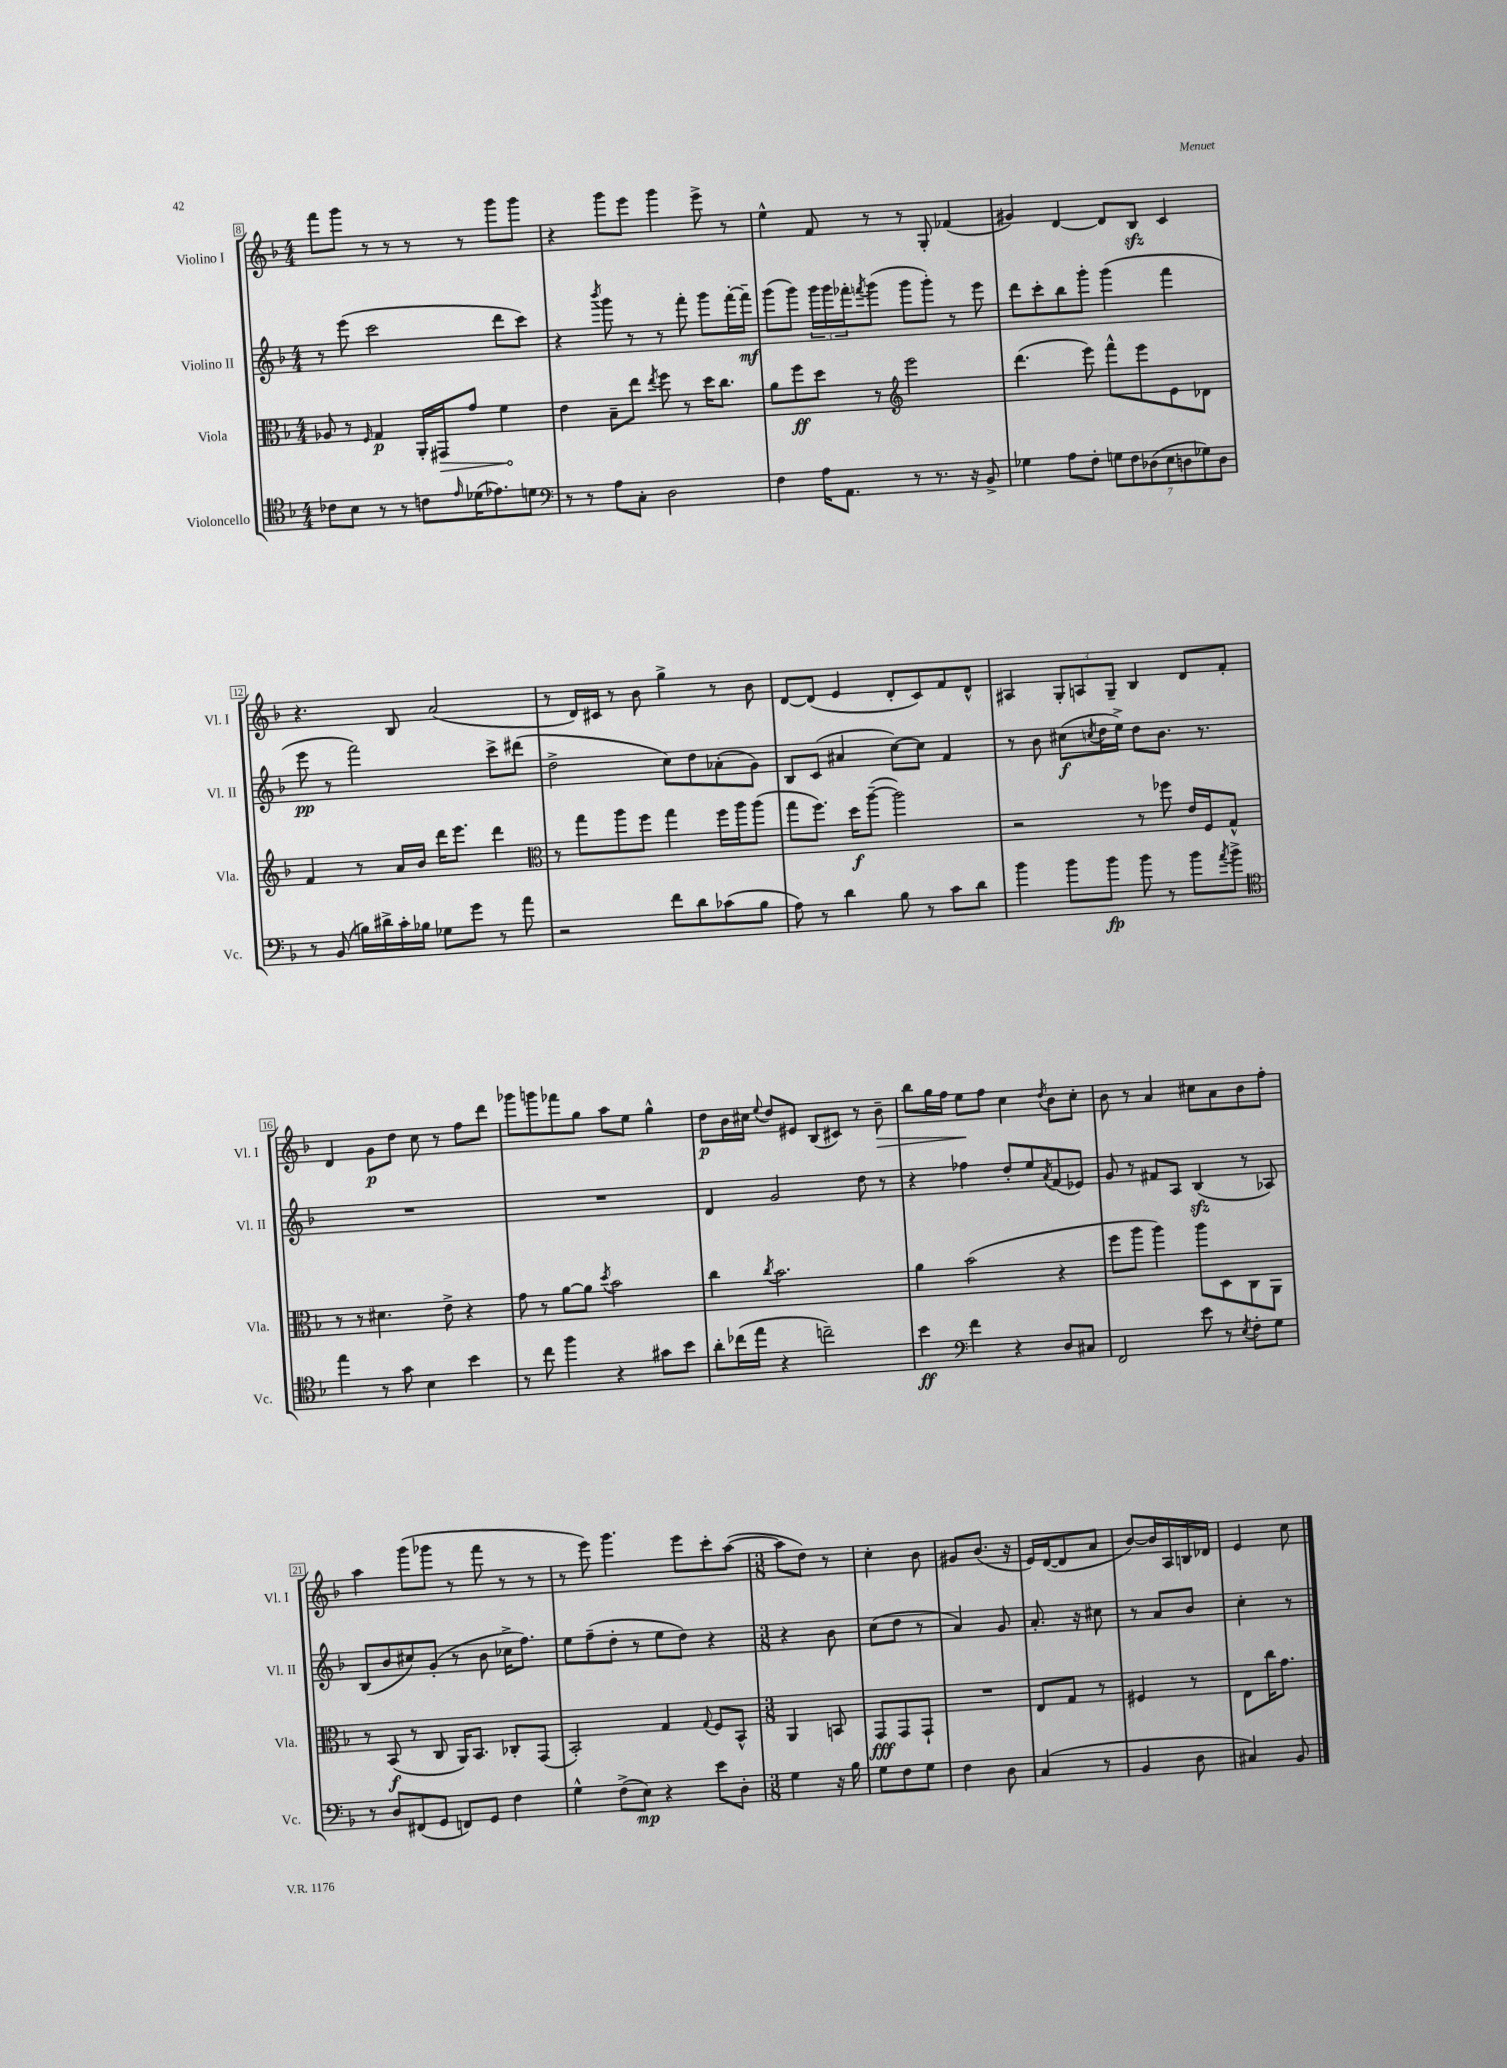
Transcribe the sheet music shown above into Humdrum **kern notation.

**kern	**kern	**kern	**kern
*staff4	*staff3	*staff2	*staff1
*clefC4	*clefC3	*clefG2	*clefG2
*k[b-]	*k[b-]	*k[b-]	*k[b-]
*M4/4	*M4/4	*M4/4	*M4/4
8c-	8A-	8r	8fff
8B-	8r	(8eee	8ggg
.	16qqF	.	.
8r	4G	2ccc	8r
8r	.	.	8r
8c	16AA'	.	8r
.	16GG#	.	.
16qqe	.	.	.
(16d-	8g	.	8r
8.e-)	.	.	.
.	4f	8ddd	8ggg
8d	.	8ccc)	8ggg
=	=	=	=
*clefF4	*	*	*
8r	4e	4r	4r
8r	.	.	.
.	.	8qbbb-	.
8A	8B-~	8ggg	8ggg
8C'	8ee	8r	8eee
.	8qee	.	.
2D	8ff	8r	4ggg
.	8r	8fff'	.
.	16dd	8ggg	8eee^
.	8.cc	.	.
.	.	[16fff'	8r
.	.	16fff~]	.
=	=	=	=
4F	8a	(8ggg	4ee^^
.	8ff	8ggg)	.
16A	8dd	24ggg	8f
.	.	24ggg	.
8.AA	.	.	.
.	.	24fff-'	.
.	.	8qfff	.
.	8r	(8ggg	8r
*	*clefG2	*	*
8r	2eee	8ggg	8r
8.r	.	8ggg')	8G'
.	.	8r	(4f-
16r	.	.	.
8BB-^	.	8eee	.
=	=	=	=
4G-	(4.ddd	8ddd	4g#)
.	.	8ccc'	.
8A	.	8bb-	[4d
8F'	8eee)	8ggg'	.
14G	8fff^^	(4ggg	8d]
14F	.	.	.
.	8eee	.	8B-
(14D-	.	.	.
14E	.	.	.
.	8e	4fff	4c
14D	.	.	.
14G-)	.	.	.
.	8d-	.	.
14D	.	.	.
=	=	=	=
8r	4f	8eee	4.r
(8BB-	.	8r	.
16B)	8r	2fff)	.
16d#^	.	.	.
16c'	16a	.	8B-
16B-	16b-	.	.
8G-	16ddd	.	(2a
.	8.eee	.	.
8g	.	.	.
8r	4ddd	8ccc^	.
8a	.	(8ddd#	.
=	=	=	=
*	*clefC3	*	*
2r	8r	2dd^	8r
.	8gg	.	16d)
.	.	.	16c#
.	8aa	.	8r
.	8ff	.	8b-
8f	4gg	8cc)	4gg^
8d	.	8dd	.
(8c-	16ff	(8a-'	8r
.	16aa	.	.
8B-	(8aa	8g)	8b-
=	=	=	=
8A)	8gg	8B-	[8d
8r	8.ff)	(8c	(8d]
4d	.	4a#	4e
.	16dd	.	.
.	([8aa~	.	.
8B-	2aa])	[8cc)	8d'
8r	.	8cc]	8c)
8c	.	4f	8f
8d	.	.	8d^^
=	=	=	=
4b-	2r	8r	4A#
.	.	8b-	.
8b-	.	(8cc#	12G'
.	.	.	12A
.	.	8qcc	.
8b-	.	16dd	.
.	.	.	12G~
.	.	16ee^)	.
8b-	8r	8dd	4B-
8r	8ff-	8.b-	.
8b-	16e	.	8d
.	16F	8.r	.
8qa	.	.	.
8b-^	8G^^	.	8f'
=	=	=	=
*clefC4	*	*	*
4ee	8r	1r	4d
.	8r	.	.
8r	4.d#	.	8g
8g	.	.	8dd
4B-	.	.	8cc
.	8e^	.	8r
4b-	4r	.	8ff
.	.	.	8ddd
=	=	=	=
8r	8g	1r	8ggg-
8cc	8r	.	8ggg
4ff	[8a	.	8fff-
.	8a]	.	8gg
.	8qdd	.	.
4r	2b-	.	8aa
.	.	.	8ee
8g#	.	.	4gg^^
8b-	.	.	.
=	=	=	=
8a'	4cc	4d	8dd
(16cc-	.	.	16b-
16ee	.	.	16cc#
.	8qcc	.	8qqee
4r	2.b-	2g	8dd
.	.	.	8e#
2cc~)	.	.	(8B-
.	.	.	8c#)
.	.	8dd	8r
.	.	8r	8b-~
=	=	=	=
4b-	4a	4r	8bb-
.	.	.	16gg
.	.	.	16ff
*clefF4	*	*	*
4f	(2b-	4ff-	8ee
.	.	.	8ff
4r	.	8dd'	4cc
.	.	8ee	.
.	.	8qa	8qdd
8D	4r	(8f	8b-
8C#	.	8e-)	8cc'
=	=	=	=
2FF	8ff	8g	8b-
.	8aa	8r	8r
.	4aa)	8f#	4a
.	.	8A	.
8e	8aa	(4B-	8cc#
8r	8D	.	8a
8qE	.	.	.
8F'	8C	8r	8b-
8G	8AA	8A-)	8ff'
=	=	=	=
8r	8r	(8B-	4aa
8D	(8BB-	8b-	.
(8FF#	8r	8cc#)	(8ggg
8GG	8C	(8g'	8ggg-
8FF)	16AA)	8r	8r
.	8.BB-	.	.
8GG	.	8b-	8fff
4F	8C-'	16cc-^	8r
.	.	8.ff)	.
.	(8GG	.	8r
=	=	=	=
4G^^	2BB-')	8ee	8r
.	.	(8ff~	8eee)
(8F^	.	8dd'	4.ggg
8E)	.	8r	.
4r	4G	8ee	.
.	.	8dd)	8eee
.	8qqG	.	.
8e	8F	4r	8ccc'
8D'	8BB-^^	.	([8aa
=	=	=	=
*M3/8	*M3/8	*M3/8	*M3/8
4G	4AA	4r	8aa]
.	.	.	8dd)
16r	8BB	8b-	8r
16B-	.	.	.
=	=	=	=
8G	8GG	(8cc	4cc'
8F	8GG	8dd	.
8G	8GG`	8r	8b-
=	=	=	=
4F	4.r	4a)	8g#
.	.	.	(8.b-
8D	.	8g	.
.	.	.	16r
=	=	=	=
(4C	8E	8.a'	16e)
.	.	.	([16d
.	8G	.	8d]
.	.	16r	.
8r	8r	8cc#	8a
=	=	=	=
4BB-	4F#	8r	[8b-)
.	.	8a	16b-]
.	.	.	16A
8D	8r	8b-	16B
.	.	.	16d-
=	=	=	=
4C#)	8E	4cc'	4e
.	16cc	.	.
.	8.g	.	.
8BB-	.	8r	8cc
==	==	==	==
*-	*-	*-	*-
